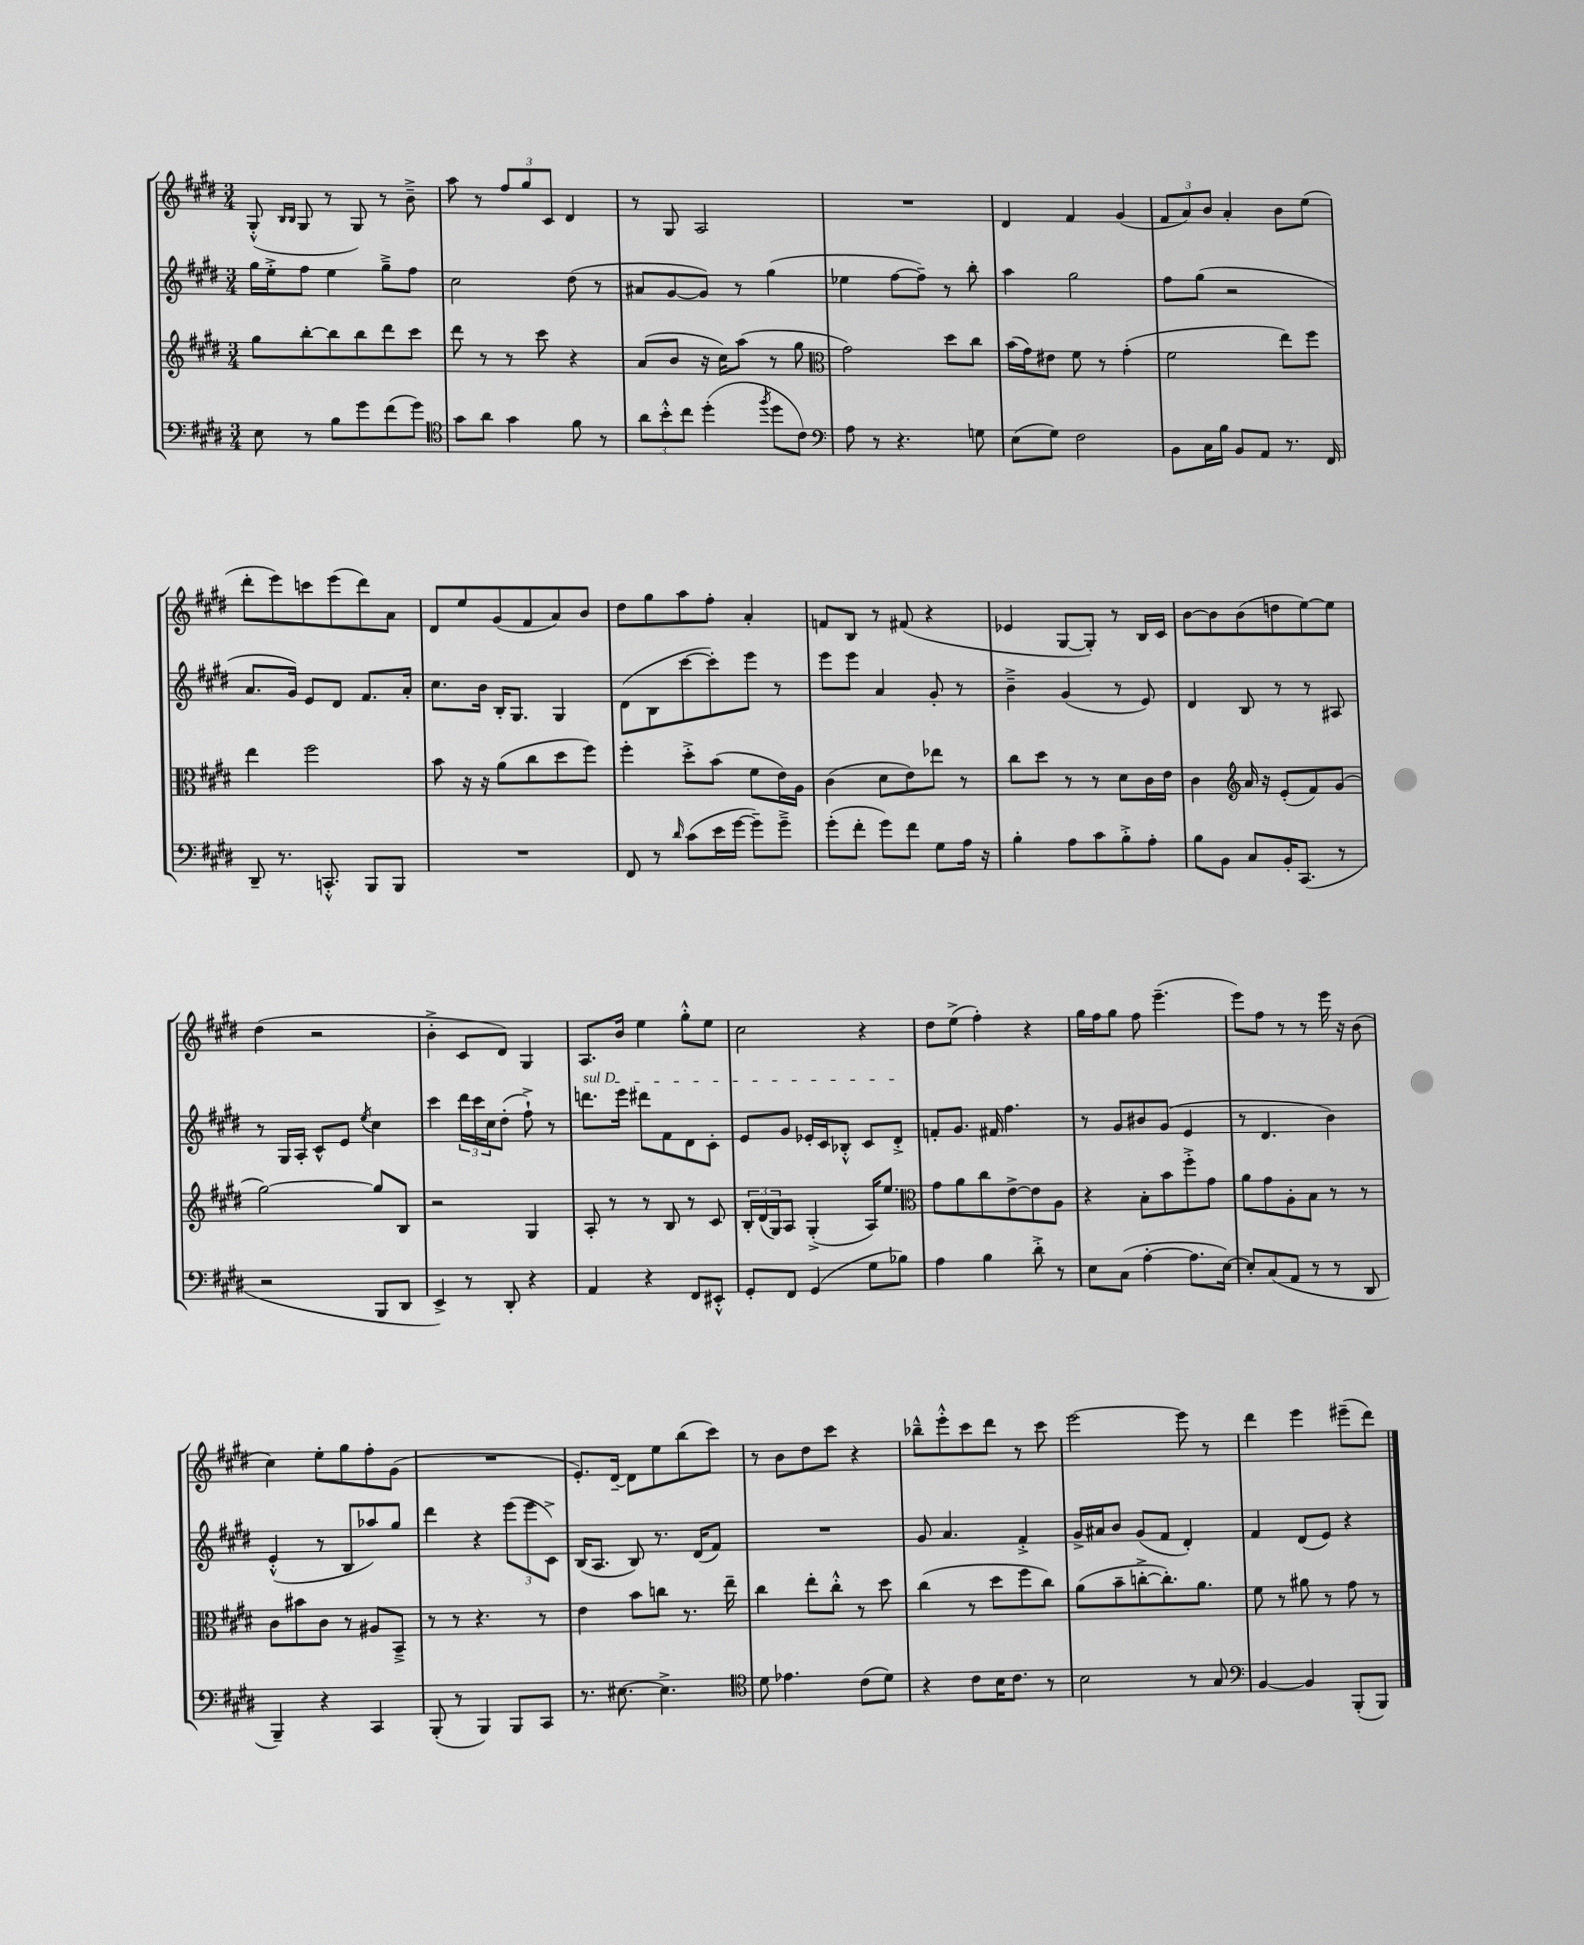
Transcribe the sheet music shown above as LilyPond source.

<<
\new StaffGroup <<
\new Staff = "s0" {
    \clef treble \key e \major \numericTimeSignature \time 3/4
    gis8-.-^( \grace { b16 b16 } gis8 r8 gis8) r8 b'8---> |
    a''8 r8 \tuplet 3/2 { fis''8 gis''8 cis'8 } dis'4 |
    r8 gis8 a2 |
    R2. |
    dis'4 fis'4 gis'4( |
    \tuplet 3/2 { fis'8 a'8) b'8 } a'4-. b'8 e''8( |
    dis'''8-. e'''8) c'''8 e'''8( dis'''8) a'8 |
    dis'8 e''8 gis'8( fis'8 a'8) b'8 |
    dis''8 gis''8 a''8 fis''8-. a'4-. |
    f'8 b8 r8 fis'8( r4 |
    ees'4 gis8~ gis8-.) r8 b16 cis'16 |
    b'8~ b'8 b'8( d''8 e''8~) e''8 |
    dis''4( r2 |
    b'4-.-> cis'8 dis'8) gis4 |
    a8. b'16 e''4 gis''8-.-^ e''8 |
    cis''2 r4 |
    dis''8 e''8->( fis''4-.) r4 |
    gis''16 fis''16 gis''8 fis''8 e'''4.--( |
    e'''8) fis''8 r8 r8 e'''16 r16 b'8( |
    cis''4) e''8-. gis''8 fis''8-. gis'8( |
    R2. |
    e'8.-.) dis'16~-- dis'8 e''8 b''8( cis'''8) |
    r8 b'8 dis''8 cis'''8 r4 |
    bes''8---^ e'''8-.-^ cis'''8 dis'''8 r8 cis'''8 |
    e'''2~ e'''8 r8 |
    dis'''4 e'''4 eis'''8--( dis'''8) \bar "|." |
}
\new Staff = "s1" {
    \clef treble \key e \major \numericTimeSignature \time 3/4
    gis''16 e''16-.-> fis''8 e''4 gis''8---> fis''8 |
    cis''2 dis''8( r8 |
    ais'8 gis'8~ gis'8) r8 gis''4( |
    ees''4 fis''8~ fis''8--) r8 b''8-. |
    a''4 gis''2 |
    fis''8 gis''8( r2 |
    a'8. gis'16) e'8 dis'8 fis'8. a'16-. |
    cis''8. b'16 b16-. gis8. gis4 |
    dis'8( b8 cis'''8~ cis'''8-.) e'''8 r8 |
    e'''8 e'''8 a'4 gis'8-. r8 |
    b'4---> gis'4( r8 e'8) |
    dis'4 b8 r8 r8 ais8 |
    r8 gis16 a16-. cis'8-^ e'8 \acciaccatura { e''8 } cis''4 |
    cis'''4 \tuplet 3/2 { dis'''16 cis'''16 cis''16 } dis''8-.( fis''8-!->) r8 |
    \once \override TextSpanner.bound-details.left.text = \markup { \italic "sul D" } d'''8.\startTextSpan e'''16 dis'''8 fis'8 dis'8 cis'8-. |
    e'8 gis'8 ees'16-. cis'16 bes8-.-^ cis'8 dis'8-.->\stopTextSpan |
    f'8-. gis'8. fis'16 fis''4. |
    r8 gis'8 bis'8 gis'8( e'4 |
    r8 dis'4. b'4) |
    e'4-.-^( r8 b8 aes''8) gis''8 |
    dis'''4 r4 \tuplet 3/2 { e'''8( e'''8 cis'8->) } |
    b16( a8. b8) r8. dis'16( fis'8) |
    R2. |
    gis'8 a'4. fis'4-.-> |
    gis'16-> ais'16 b'8 gis'8( fis'8 dis'4-.) |
    fis'4 dis'8( e'8) r4 \bar "|." |
}
\new Staff = "s2" {
    \clef treble \key e \major \numericTimeSignature \time 3/4
    gis''8 b''8~-. b''8 b''8 dis'''8 cis'''8 |
    dis'''8 r8 r8 cis'''8 r4 |
    a'8( b'8 r16 cis''16) a''8( r8 gis''8 |
    \clef alto gis'2) dis''8 cis''8 |
    b'16( gis'16) eis'8 fis'8 r8 gis'4-.( |
    fis'2 e''8) fis''8 |
    e''4 fis''2 |
    b'8 r16 r16 a'8( cis''8 dis''8 fis''8) |
    fis''4-. dis''8-.-> b'8( fis'8 e'16) a16 |
    cis'4( dis'8 e'8) ees''8 r8 |
    cis''8 dis''8 r8 r8 dis'8 cis'16 e'16 |
    cis'4 \clef treble a'16 r16 e'8-.( fis'8) gis'8( |
    gis''2~) gis''8 b8 |
    r2 gis4 |
    a8-. r8 r8 b8 r8 cis'8 |
    \tuplet 3/2 { b16-. dis'16( gis16) } a8 gis4-.->( a16) e''8. |
    \clef alto gis'8 a'8 cis''8 e'8~-> e'8 a8 |
    r4 b8-. b'8 fis''8-.-> gis'8 |
    a'8 gis'8 a8-. b8 r8 r8 |
    cis'8 bis'8 cis'8 r8 ais8 b,8---> |
    r8 r8 r4. r8 |
    e'4 b'8 c''8 r8. e''16-- |
    cis''4 e''8-. cis''8-.-^ r8 dis''8 |
    cis''4( r8 dis''8 fis''8 cis''8) |
    a'8( b'8-- c''8~-.-> c''8.-.) a'8. |
    fis'8 r8 ais'8 r8 gis'8 r8 \bar "|." |
}
\new Staff = "s3" {
    \clef bass \key e \major \numericTimeSignature \time 3/4
    e8 r8 b8 gis'8 fis'8( gis'8) |
    \clef tenor gis'8 a'8 gis'4 fis'8 r8 |
    \tuplet 3/2 { a'8 b'8-.-^ cis''8 } dis''4-.( \acciaccatura { fis''8 } dis''8 cis'8) |
    \clef bass a8 r8 r4. g8 |
    e8( gis8) fis2 |
    b,8 cis16 b16 b,8 a,8 r8. fis,16 |
    dis,8-- r8. c,8.-.-^ b,,8 b,,8 |
    R2. |
    fis,8 r8 \grace { dis'16 } cis'8( e'16 gis'16~ gis'8--) gis'8---> |
    gis'8-.( fis'8-. gis'8) fis'8 gis8 a16 r16 |
    b4-. a8 cis'8 b8-.-> a8-. |
    b8 b,8 cis8 b,16-. cis,8.( r8 |
    r2 b,,8 dis,8 |
    e,4->) r8 dis,8-. r4 |
    a,4 r4 fis,8 eis,8-.-^ |
    gis,8-. fis,8 gis,4( gis8 bes8) |
    a4 b4 dis'8-.-> r8 |
    e8 cis8( a4~-. a8. e16~) |
    e8-. cis8( a,8 r8 r8 dis,8 |
    b,,4--) r4 cis,4 |
    b,,8-.( r8 b,,4) b,,8 cis,8 |
    r8. eis8.~ eis4.-> |
    \clef tenor dis'8 ees'4. cis'8( dis'8) |
    r4 cis'8 b16 cis'8. r8 |
    b2 r8 gis8 |
    \clef bass b,4~ b,4 b,,8-.( b,,8) \bar "|." |
}
>>
>>
\layout { \context { \Score \remove "Bar_number_engraver" } }
